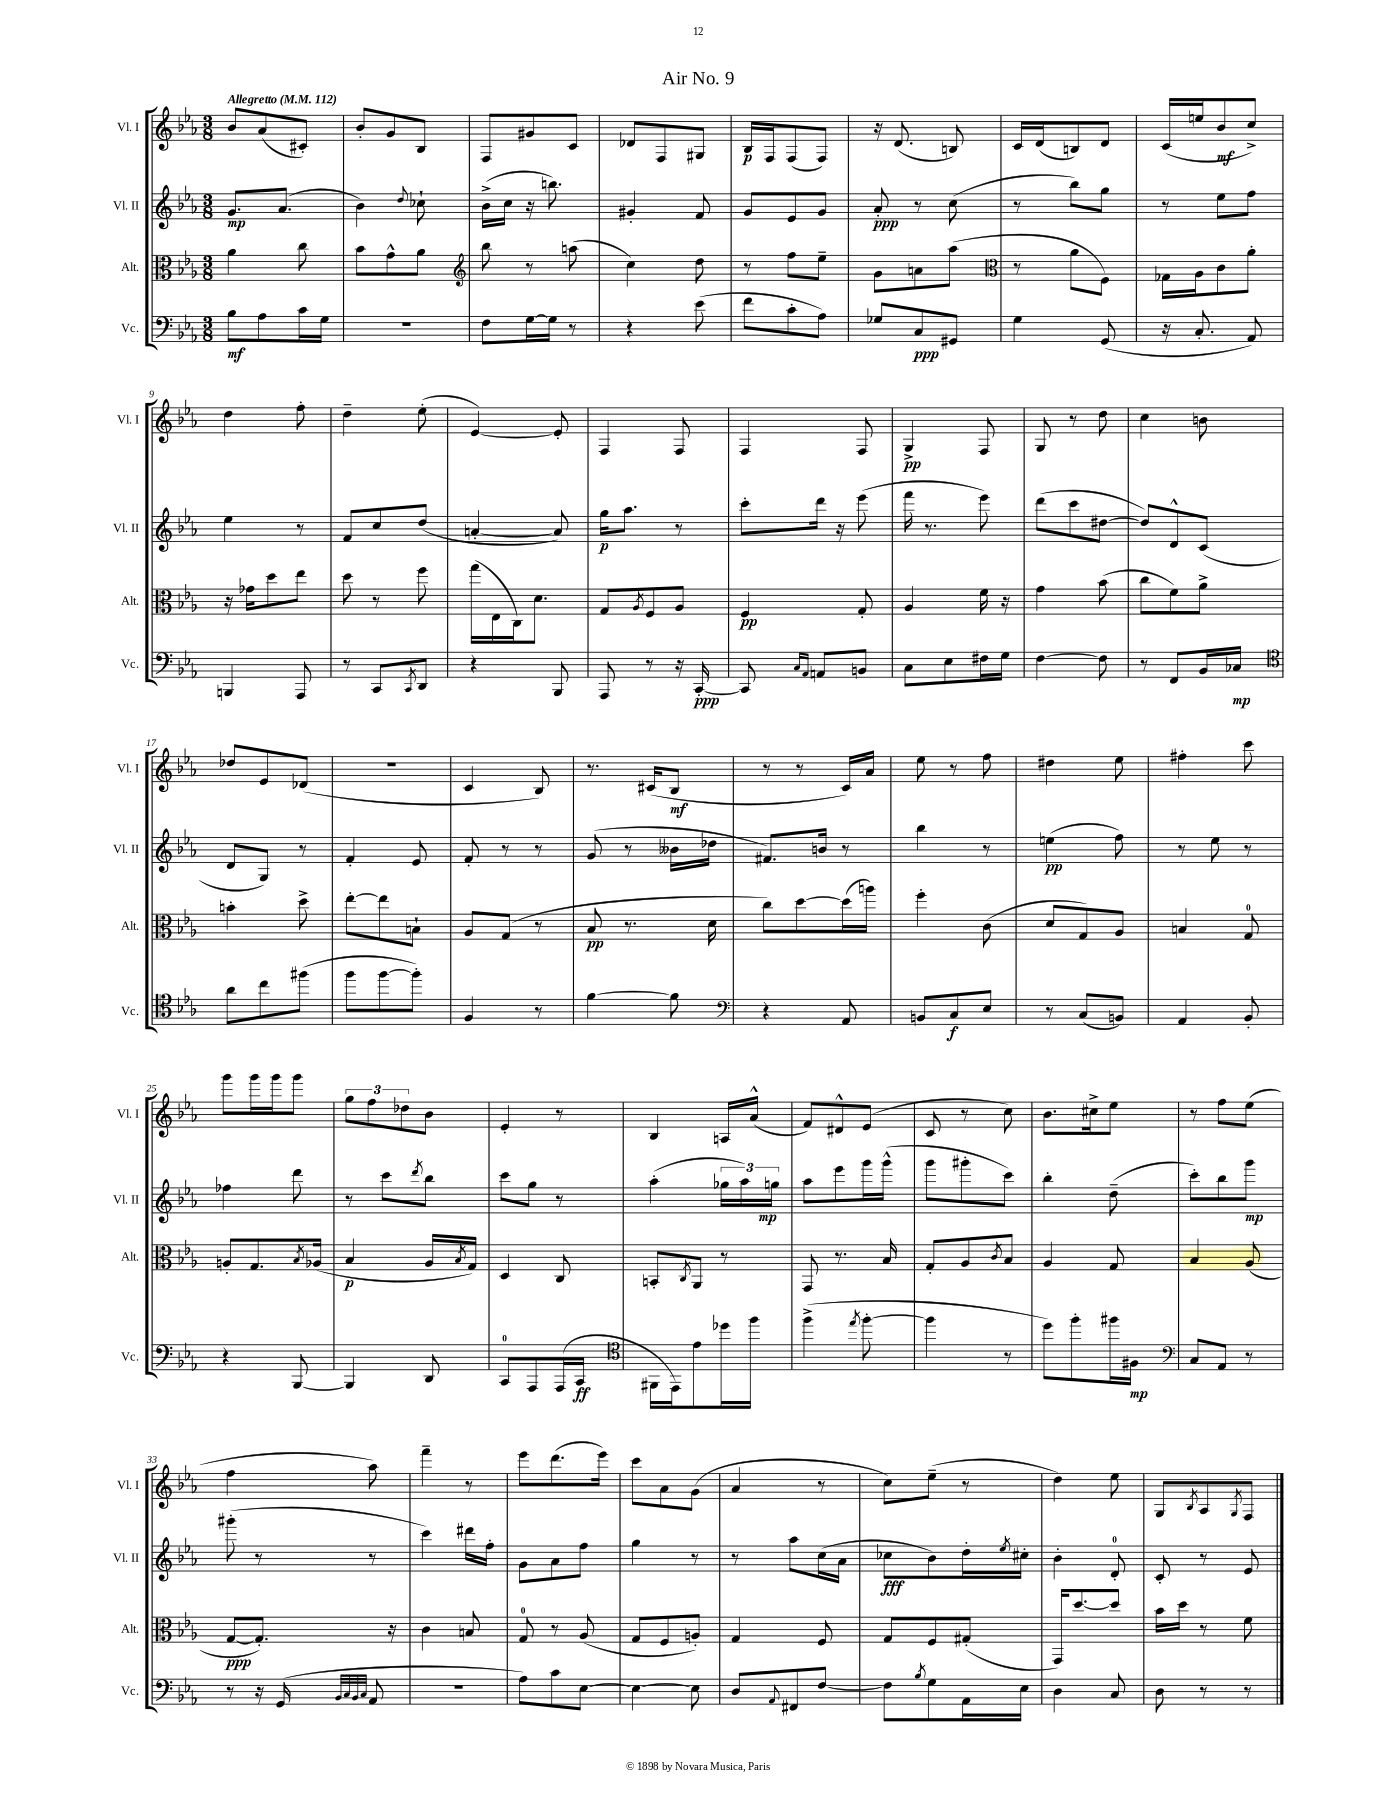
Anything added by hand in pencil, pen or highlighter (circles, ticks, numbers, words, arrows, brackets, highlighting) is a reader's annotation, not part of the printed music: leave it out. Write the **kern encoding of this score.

**kern	**kern	**kern	**kern
*staff4	*staff3	*staff2	*staff1
*clefF4	*clefC3	*clefG2	*clefG2
*k[b-e-a-]	*k[b-e-a-]	*k[b-e-a-]	*k[b-e-a-]
*M3/8	*M3/8	*M3/8	*M3/8
*MM112	*MM112	*MM112	*MM112
8B-\L	4a-\	8.g/L	8b-/L
8A-\	.	.	(8a-/
.	.	(8.a-/J	.
16c\L	8cc\	.	8c#'/J)
16G\JJ	.	.	.
=	=	=	=
4.r	8b-\L	4b-\)	8b-'/L
.	8g^^\	.	8g/
.	.	8qqdd/	.
.	8a-\J	8cc-`\	8B-/J
=	=	=	=
*	*clefG2	*	*
8F\L	8bb-\	(16b-^\LL	8F/L
.	.	16cc\JJ	.
[16G\L	8r	16r	8g#/
16G\]JJ	.	8.bb\)	.
8r	(8aa\	.	8c/J
=	=	=	=
4r	4cc\)	4g#'/	8d-/L
.	.	.	8F/
(8e-\	8dd\	8f/	8G#/J
=	=	=	=
8f\L	8r	8g/L	16B-/LL
.	.	.	16F/J
8c'\	8ff\L	8e-/	(8F/
8A-\J)	8ee-~\J	8g/J	8F/J)
=	=	=	=
8G-/L	8g\L	8a-'/	16r
.	.	.	(8.d/
8C/	8a\	8r	.
8GG#/J	(8aa-\J	(8cc\	8B/)
=	=	=	=
*	*clefC3	*	*
4G\	8r	8r	16c/LL
.	.	.	(16d/J
.	8a-\L	8bb-\L)	8B/)
(8GG/	8F\J)	8gg\J	8d/J
=	=	=	=
16r	16G-\LL	8r	(16c/LL
8.C'/	16A-\J	.	16ee/J
.	8c\	8ee-\L	8b-/
8AA-/)	8a-'\J	8ff\J	8cc^/J)
=	=	=	=
4BBB/	16r	4ee-\	4dd\
.	16g-\LK	.	.
.	8dd\	.	.
8AAA-/	8ee-\J	8r	8ff'\
=	=	=	=
8r	8dd\	8f/L	4dd~\
8CC/L	8r	8cc/	.
8qCC/	.	.	.
8DD/J	8ff\	(8dd/J	(8ee-'\
=	=	=	=
4r	(16gg\LL	[4a'/	[4e-/)
.	16E-\	.	.
.	16C\J)	.	.
.	8.d\J	.	.
8BBB-/	.	8a/])	8e-'/]
=	=	=	=
8AAA-/	8G/L	16gg\LK	4F/
.	.	8.aa-\J	.
.	8qA-/	.	.
8r	8F/	.	.
16r	8A-/J	8r	8F/
[16CC'/	.	.	.
=	=	=	=
8CC/]	4F/	8ccc'\L	4F/
16qqC/LL	.	.	.
16qqAA-/JJ	.	.	.
8AA/L	.	16ddd\Jk	.
.	.	16r	.
8BB/J	8G'/	(8eee-\	8F/
=	=	=	=
8C\L	4A-/	16fff\	4G^/
.	.	8.r	.
8E-\	.	.	.
16F#\L	16f\	8eee-\)	8F/
16G\JJ	16r	.	.
=	=	=	=
[4F\	4g\	(8ddd\L	8G/
.	.	8ccc\	8r
8F\]	(8b-\	[8dd#\J	8dd\
=	=	=	=
8r	8cc\L	8dd#/]L)	4cc\
8FF/L	8f\)	8d^^/	.
16BB-/L	8a-^\J	(8c/J	8b\
16C-/JJ	.	.	.
=	=	=	=
*clefC4	*	*	*
8a-\L	4b'\	8d/L	8dd-/L
8cc\	.	8G/J)	8e-/
(8ff#\J	8dd^\	8r	(8d-/J
=	=	=	=
8ff\L	[8ee-'\L	4f'/	4.r
[8ff\	8ee-\]	.	.
8ff'\]J)	8B`\J	8e-/	.
=	=	=	=
4F/	8A-/L	8f'/	4c/
.	(8G/J	8r	.
8r	8r	8r	8B-/)
=	=	=	=
[4f\	8B-/	(8g/	8.r
.	8.r	8r	.
.	.	.	(16c#/LK
8f\]	.	16b--\LL	8B-/J
.	16d\	16dd-\JJ	.
=	=	=	=
*clefF4	*	*	*
4r	8cc\L)	8.f#/L)	8r
.	[8dd\	.	8r
.	.	16b/Jk	.
8AA-/	(16dd\]L	8r	16c/LL)
.	16aa\JJ)	.	16a-/JJ
=	=	=	=
8BB/L	4ff'\	4bb-\	8ee-\
8C/	.	.	8r
8E-/J	(8c\	8r	8ff\
=	=	=	=
8r	8d/L	(4ee\	4dd#\
(8C/L	8G/)	.	.
8BB/J)	8A-/J	8ff\)	8ee-\
=	=	=	=
4AA-/	4B/	8r	4ff#'\
.	.	8ee-\	.
8BB-'/	8G/	8r	8ccc\
=	=	=	=
4r	8A'/L	4ff-\	8ggg\L
.	8.G/	.	16ggg\L
.	.	.	16ggg\J
[8BBB-/	.	8ddd\	8ggg\J
.	8qB-/	.	.
.	(16A-/Jk	.	.
=	=	=	=
4BBB-/]	4B-/	8r	12gg\L
.	.	.	12ff\
.	.	8ccc\L	.
.	.	.	12dd-\
.	.	8qddd/	.
8DD/	16A-/LL	8bb-\J	8b-\J
.	8qB-/	.	.
.	16G/JJ)	.	.
=	=	=	=
8CC/L	4D/	8ccc\L	4e-'/
8AAA-/	.	8gg\J	.
(16AAA-/L	8C/	8r	8r
16CC/JJ	.	.	.
=	=	=	=
*clefC4	*	*	*
16FF#\LL	8BB'/L	(4aa-'\	4B-/
16EE-\J)	.	.	.
.	8qC/	.	.
8e-\	8AA-/J	.	.
16dd-\L	8r	24gg-\LL	16A/LL
.	.	24aa-\)	.
16ff\JJ	.	.	(16a-^^/JJ
.	.	24gg\JJ	.
=	=	=	=
(4ff^\	8GG/	8aa-\L	8f/L)
.	8.r	8eee-\	8d#^^/
8qee-/	.	.	.
[8ff'\	.	16ggg\L	(8e-/J
.	16B-/	(16ggg^^\JJ	.
=	=	=	=
4ff\]	8G'/L	8ggg\L	8c/
.	8A-/	8ggg#'\	8r
.	8qc/	.	.
8r	8B-/J	8ccc\J)	8cc\)
=	=	=	=
8dd\L)	4A-/	4bb-'\	8.b-\L
8ff'\	.	.	.
.	.	.	16cc#^\k
16ff#\L	8G/	(8dd~\	8ee-\J
16F#\JJ	.	.	.
=	=	=	=
*clefF4	*	*	*
8C/L	4B-/	8ccc'\L)	8r
8AA-/J	.	8bb-\	8ff\L
8r	(8A-/	8ggg\J	(8ee-\J
=	=	=	=
8r	[8G/L	(8ggg#'\	4ff\
16r	8.G'/]J)	8r	.
(16GG/	.	.	.
32qqBB-/LLL	.	.	.
32qqC/	.	.	.
32qqBB-/	.	.	.
32qqC/JJJ	.	.	.
8AA-/	.	8r	8aa-\)
.	16r	.	.
=	=	=	=
4.r	4c\	4ccc\)	4fff~\
.	8B/	16ddd#\LL	8r
.	.	16ff'\JJ	.
=	=	=	=
8A-\L)	8G/	8g\L	8eee-\L
8c\	8r	8a-\	(8.ddd\
[8E-\J	(8A-/	8ff\J	.
.	.	.	16eee-\Jk)
=	=	=	=
4E-\_	8G/L	4gg\	8ccc\L
.	8F/	.	8a-\
8E-\]	8A'/J)	8r	(8g\J
=	=	=	=
8D/L	4G/	8r	4a-/
8qqAA-/	.	.	.
8FF#/	.	8aa-\L	.
[8F/J	8F/	(16cc\L	8r
.	.	16a-\JJ	.
=	=	=	=
8F\]L	8G/L	8cc-\L	8cc\L)
8qB-/	.	.	.
8G\	8F/	8b-\)	(8ee-~\J
16AA-\L	(8G#'/J	16dd'\L	8r
.	.	8qee-/	.
16E-\JJ	.	16cc#'\JJ	.
=	=	=	=
4D\	16GG/LK)	4b-'\	4dd\)
.	[8.dd/	.	.
8C/	8dd/]J	8d'/	8ee-\
=	=	=	=
8D\	16b-\LL	8c'/	8G/L
.	16dd\JJ	.	.
.	.	.	8qB-/
8r	8r	8r	8A-/
.	.	.	8qG/
8r	8f\	8e-/	8F/J
==	==	==	==
*-	*-	*-	*-
